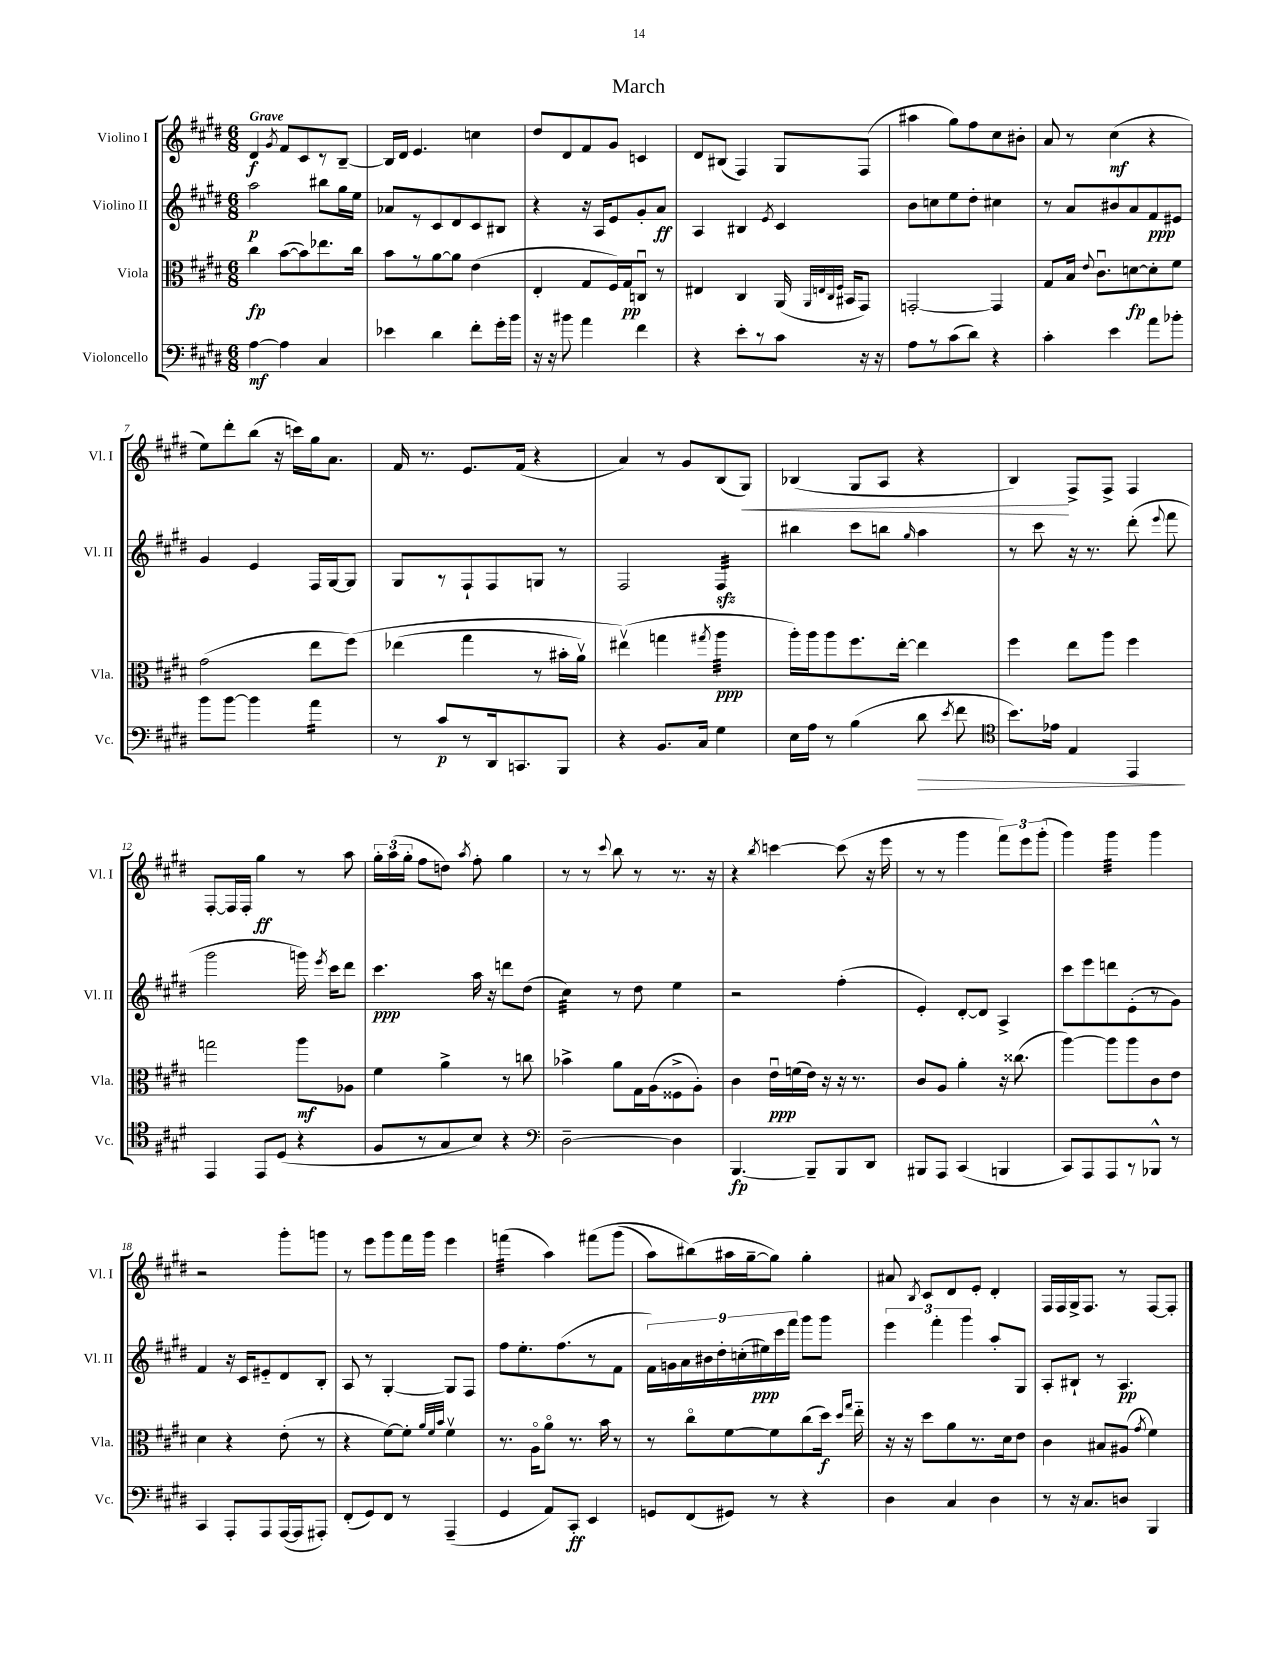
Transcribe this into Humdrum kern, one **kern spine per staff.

**kern	**kern	**kern	**kern
*staff4	*staff3	*staff2	*staff1
*clefF4	*clefC3	*clefG2	*clefG2
*k[f#c#g#d#]	*k[f#c#g#d#]	*k[f#c#g#d#]	*k[f#c#g#d#]
*M6/8	*M6/8	*M6/8	*M6/8
[4A\	4cc#\	2aa\	4d#/
.	.	.	8qg#/
4A\]	([8b\L	.	8f#/L
.	8b\])	.	8c#/
4C#/	8.ee-\	8bb#\L	8r
.	.	16gg#\L	[8B~/J
.	16cc#\Jk	16ee\JJ	.
=	=	=	=
4e-\	8b\L	8a-/L	16B/]LL
.	.	.	16d#/JJ
.	8r	8r	4.e/
4d#\	[8a\	8c#/	.
.	8a\]J	8d#/	.
8f#'\L	(4e\	8c#/	4cc\
16g#'\L	.	8B#/J	.
16b\JJ	.	.	.
=	=	=	=
16r	4E'/	4r	8dd#/L
16r	.	.	.
8b#\	.	.	8d#/
4a\	8G#/L	16r	8f#/
.	.	16A/LK	.
.	16F#/L)	8e/	8g#/J
.	16G#/J	.	.
4f#\	8Cu/J	8g#'/	4c/
.	8r	8a/J	.
=	=	=	=
4r	4E#/	4A/	8d#/L
.	.	.	(8B#/J
8e'\L	4C#/	4B#/	4F#/)
8r	.	.	.
.	.	8qe/	.
8c#\J	(16AA/	4c#/	8G#/L
.	32qqAA/LLL	.	.
.	32qqE/	.	.
.	32qqC#/	.	.
.	32qqF#/JJJ	.	.
.	16BB#/LK	.	.
16r	8GG#/J)	.	(8F#/J
16r	.	.	.
=	=	=	=
8A\L	[2GG'/	8b\L	4aa#\
8r	.	8cc\	.
(8c#\	.	8ee\	8gg#\L)
8d#\J)	.	8dd#'\J	8ff#\
4r	4GG/]	4cc#\	8cc#\
.	.	.	8b#'\J
=	=	=	=
4c#'\	8G#/L	8r	8a/
.	16B/Jk	8a/L	8r
.	8qqe/	.	.
.	8.c#u\L	.	.
4e\	.	8b#/	(4cc#\
.	[8d\	8a/	.
8a\L	8d'\]	8f#/	4r
8b-'\J	8f#\J	8e#/J	.
=	=	=	=
8b\L	(2g#\	4g#/	8ee\L)
[8b\J	.	.	8ddd#'\
4b\]	.	4e/	(8bb\J
.	.	.	16r
.	.	.	16ccc\LL)
4a\	8ee\L	16F#/LL	16gg#\J
.	.	[16G#/J	8.a\J
.	&(8ff#\J)	8G#/]J	.
=	=	=	=
8r	(4ee-\	8G#/L	16f#/
.	.	.	8.r
8c#/L	.	8r	.
8r	4gg#\	8F#`/	8.e/L
16DD#/k	.	8F#/	.
8.CC/	.	.	(16f#/Jk
.	8r	8G/J	4r
8BBB/J	16b#'\LL	8r	.
.	16av\JJ)	.	.
=	=	=	=
4r	(4ee#v\&)	2F#/	4a/)
8.BB/L	4gg\	.	8r
.	.	.	8g#/L
16C#/Jk	.	.	.
.	8qgg#/	.	.
4G#\	4aa\	4F#/	(8B/
.	.	.	8G#/J)
=	=	=	=
16E\LL	16aa'\LL)	4bb#\	(4B-/
16A\JJ	16aa\J	.	.
8r	8aa\	.	.
(4B\	8.ff#\	8ccc#\L	8G#/L
.	.	8bb\J	8A/J
.	[16ee'\Jk	.	.
.	.	16qqgg#/	.
8d#\	4ee\]	4aa\	4r
8qe/	.	.	.
8f#\	.	.	.
=	=	=	=
*clefC4	*	*	*
8.b\L)	4ff#\	8r	4B/)
.	.	8ccc#\	.
16e-\Jk	.	.	.
4E/	8ee\L	16r	8F#^/L
.	.	8.r	.
.	8aa\J	.	8F#^/J
4EE/	4ff#\	(8ddd#'\	4F#/
.	.	8qqeee/	.
.	.	8fff#\	.
=	=	=	=
4EE/	2gg\	2ggg#\	[8F#'/L
.	.	.	16F#/]L
.	.	.	16F#'/JJ
8EE/L	.	.	4gg#\
(8D#/J	.	.	.
4r	8aa\L	16ggg\)	8r
.	.	8qeee/	.
.	.	16ccc#\LK	.
.	8A-\J	8ddd#\J	8aa\
=	=	=	=
8F#/L	4f#\	4.ccc#\	24gg#'\LL
.	.	.	(24aa\
.	.	.	24gg#'\JJ
8r	.	.	8ff#\L
8G#/	4a^\	.	8dd\J)
.	.	.	8qaa/
8B/J)	.	16aa\	8ff#'\
.	.	16r	.
4r	8r	8ddd\L	4gg#\
.	8cc\	(8dd#\J	.
=	=	=	=
*clefF4	*	*	*
[2D#~\	4b-^\	4cc#\)	8r
.	.	.	8r
.	.	.	8qqccc#/
.	8a\L	8r	8bb\
.	16G#\L	8dd#\	8r
.	(16A\J	.	.
4D#\]	8F##^\	4ee\	8.r
.	8A'\J)	.	.
.	.	.	16r
=	=	=	=
[4.BBB/	4c#\	2r	4r
.	.	.	8qbb/
.	16eu\LL	.	[4ccc\
.	(16f\	.	.
8BBB~/]L	16e\JJ)	.	.
.	16r	.	.
8BBB/	16r	(4ff#'\	(8ccc\]
.	8.r	.	.
8DD#/J	.	.	16r
.	.	.	16eee\
=	=	=	=
8BBB#/L	8c#/L	4e'/)	8r
8AAA/J	8A/J	.	8r
(4CC#/	4a'\	[8d#'/L	4ggg#\
.	.	8d#/]J	.
4BBB/	16r	4A^/	12fff#\L)
.	(8.cc##\	.	.
.	.	.	12eee\
.	.	.	(12ggg#'\J
=	=	=	=
8CC#/L)	[4aa\)	8ccc#\L	4ggg#\)
8AAA/	.	8eee\	.
8AAA/	8aa\]L	8ddd\	4ggg#\
8r	8aa\	(8e'\	.
8BBB-^^/J	8c#\	8r	4ggg#\
8r	8e\J	8g#\J)	.
=	=	=	=
4CC#/	4d#\	4f#/	2r
8AAA'/L	4r	16r	.
.	.	16c#/LK	.
8AAA/	.	8e#'~/	.
([16AAA/L	(8e'\	8d#/	8ggg#'\L
16AAA/]J	.	.	.
8AAA#'/J)	8r	8B'/J	8ggg\J
=	=	=	=
(8FF#'/L	4r	8A/	8r
8GG#/)	.	8r	8eee\L
8FF#/J	[8f#\L)	[4G#'/	8ggg#\
8r	8f#'\]J	.	16fff#\L
.	.	.	16ggg#\JJ
.	32qqa/LLL	.	.
.	32qqf#/	.	.
.	32qqb/JJJ	.	.
(4AAA~/	4f#v\	8G#/]L	4eee\
.	.	8F#/J	.
=	=	=	=
4GG#/	8.r	8ff#\L	(4fff\
.	.	8.ee'\	.
.	16Ao\LK	.	.
8AA/L)	8ao\J	.	4aa\)
.	.	(8.ff#\	.
8CC#'/J	8.r	.	.
4EE/	.	8r	&(8fff#\L
.	16b\	.	.
.	8r	8f#\J	(8ggg#\J
=	=	=	=
8GG/L	8r	18f#\LL)	8aa\L)
.	.	18g\	.
.	.	18a\	.
(8FF#/	8cc#o\L	.	(8bb#\&)
.	.	18b#\	.
.	.	18dd#'\	.
8GG#/J)	[8f#\	.	16aa#\L
.	.	(18cc'\	.
.	.	.	[16gg#~\J
.	.	18ee#\)	.
8r	8f#\]	.	8gg#\]J)
.	.	18ccc#\	.
.	.	18fff#\JJ	.
4r	(8cc#\	8ggg#\L	4gg#'\
.	16dd#\Jk)	8ggg#\J	.
.	16qqdd#/LL	.	.
.	16qqgg#/JJ	.	.
.	16ee'~\	.	.
=	=	=	=
4D#\	16r	6eee\	8a#/
.	16r	.	.
.	.	.	8qB/
.	8dd#\L	.	8c#/L
.	.	6fff#'\	.
4C#/	8a\	.	8d#/
.	.	6ggg#\	.
.	8.r	.	8e'/J
4D#\	.	8aa'/L	4d#'/
.	16d#\k	.	.
.	8e\J	8G#/J	.
=	=	=	=
8r	4c#\	8A'/L	16F#/LL
.	.	.	16F#/
16r	.	8B#`/J	16G#^/J
8.C#/L	.	.	8.F#/J
.	8B#/L	8r	.
8D/J	(8A#/J	4.A/	8r
.	8qg#/	.	.
4BBB/	4f#\)	.	[8F#/L
.	.	.	8F#'/]J
==	==	==	==
*-	*-	*-	*-
